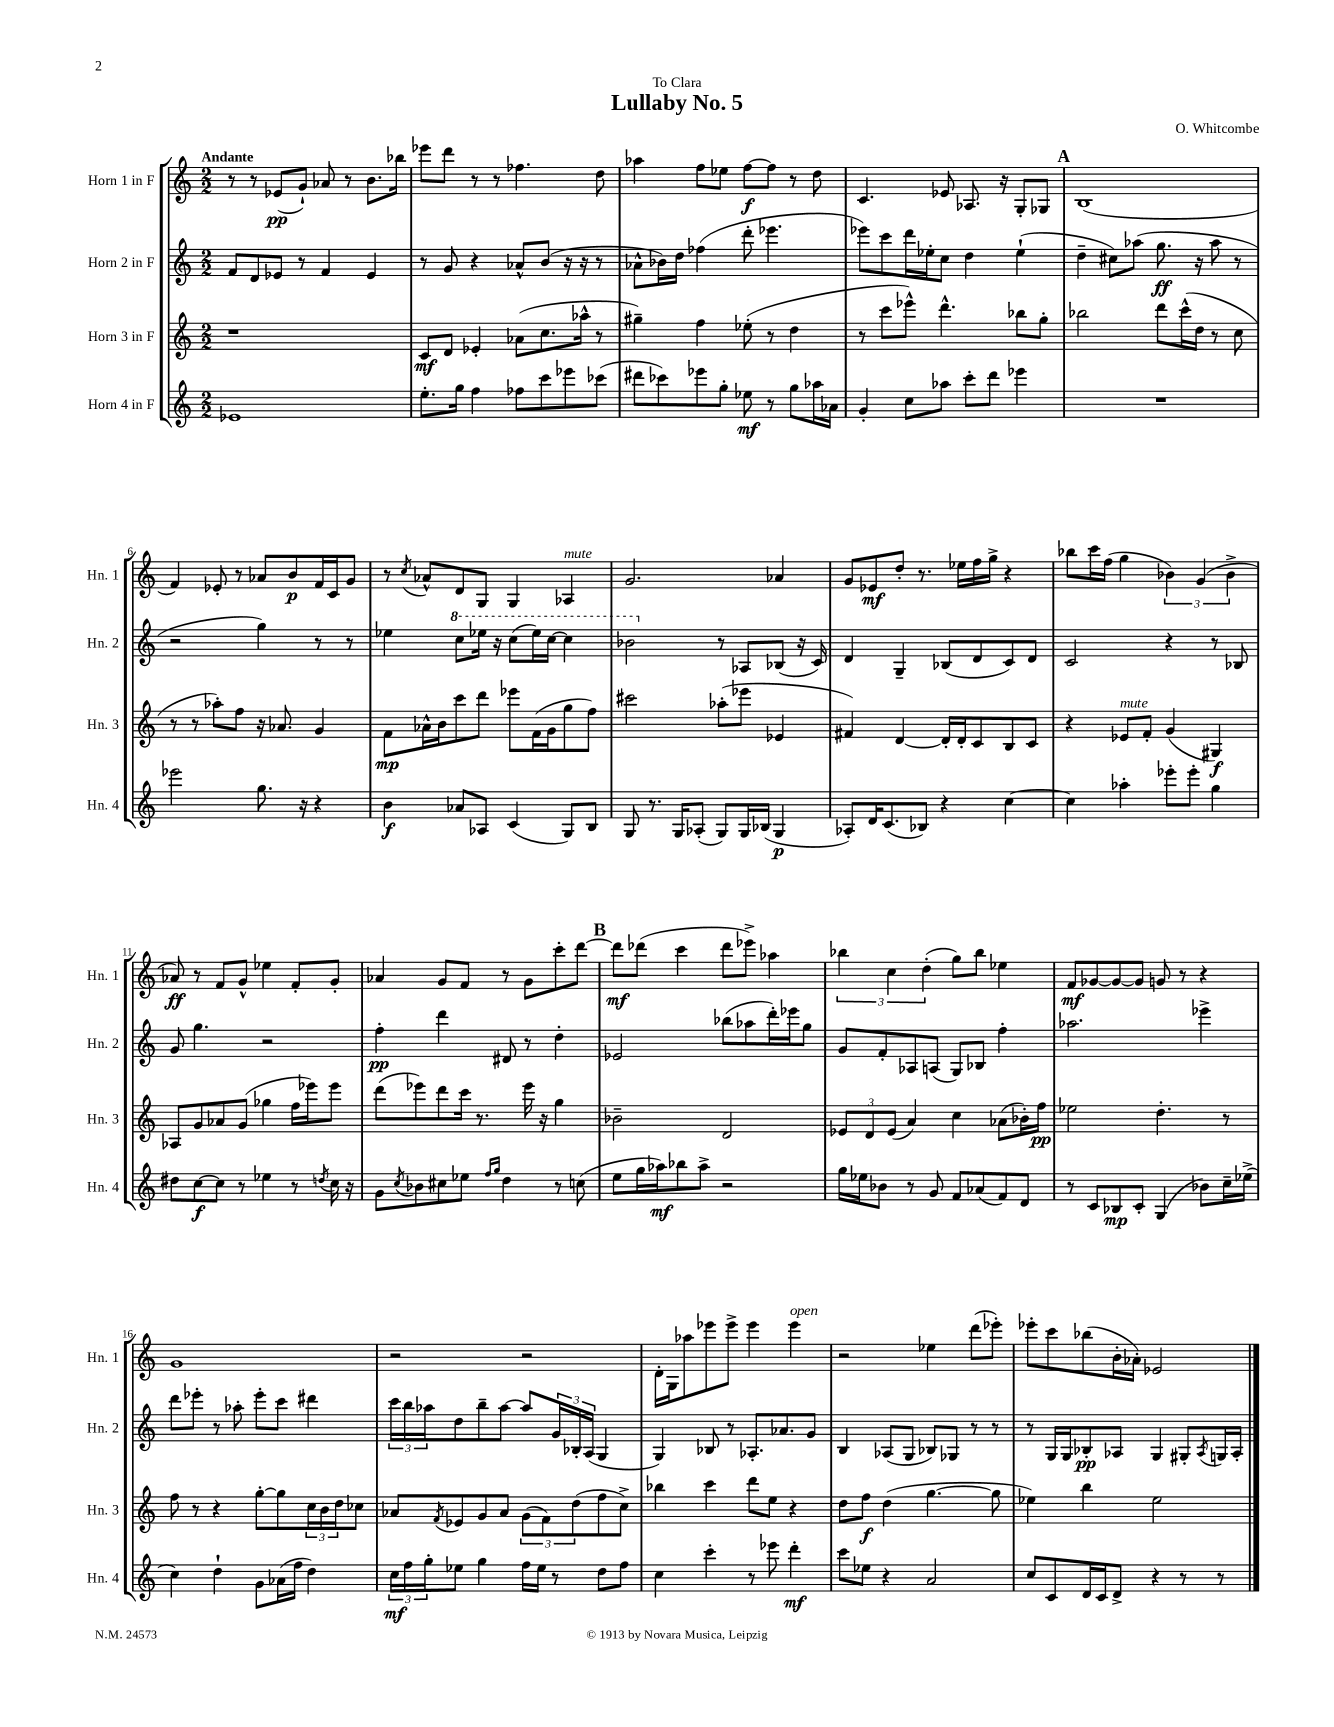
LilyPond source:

\header { title = "Lullaby No. 5" composer = "O. Whitcombe" dedication = "To Clara" }
<<
\new StaffGroup <<
\new Staff = "s0" \with { instrumentName = "Horn 1 in F" shortInstrumentName = "Hn. 1" } {
    \clef treble \key c \major \numericTimeSignature \time 2/2 \tempo "Andante"
    r8 r8 ees'8\pp( g'8-!) aes'8 r8 b'8. bes''16 |
    ees'''8 d'''8 r8 r8 fes''4. d''8 |
    aes''4 f''8 ees''8 f''8~\f f''8 r8 d''8 |
    c'4. ees'8 aes8. r16 g8-. ges8 |
    \mark \markup { \bold "A" } b1( |
    f'4) ees'8-. r8 aes'8 b'8\p f'16 c'16 g'8 |
    r8 \acciaccatura { c''8 } aes'8-^ d'8 g8 g4 aes4^\markup { \italic "mute" } |
    g'2. aes'4 |
    g'8 ees'8\mf d''8-. r8. ees''16 f''16 g''16-> r4 |
    bes''8 c'''16 f''16( g''4 \tuplet 3/2 { bes'4) g'4( bes'4-> } |
    aes'8\ff) r8 f'8 g'8-^ ees''4 f'8-. g'8-. |
    aes'4 g'8 f'8 r8 g'8 c'''8-. d'''8~ |
    \mark \markup { \bold "B" } d'''8\mf des'''8( c'''4 des'''8 ees'''8->) aes''4 |
    \tuplet 3/2 { bes''4 c''4 d''4-.( } g''8) bes''8 ees''4 |
    f'8\mf ges'8~ ges'8~ ges'8 g'8 r8 r4 |
    g'1 |
    r2 r2 |
    d'16-. g16 aes''8 ees'''8 ees'''8-> ees'''4 ees'''4^\markup { \italic "open" } |
    r2 ees''4 d'''8( ees'''8-.) |
    ees'''8-. c'''8 bes''8( b'16-. aes'16-.) ees'2 \bar "|." |
}
\new Staff = "s1" \with { instrumentName = "Horn 2 in F" shortInstrumentName = "Hn. 2" } {
    \clef treble \key c \major \numericTimeSignature \time 2/2
    f'8 d'8 ees'8 r8 f'4 ees'4 |
    r8 g'8 r4 aes'8-^ b'8( r16 r16 r8 |
    aes'8-^ bes'16) d''16 fes''4( d'''8-. ees'''4. |
    ees'''8) c'''8 d'''16 ees''16-. c''8 d''4 ees''4-!( |
    \mark \markup { \bold "A" } d''4-- cis''8) aes''8( g''8.\ff r16 aes''8 r8 |
    r2 g''4) r8 r8 |
    ees''4 \ottava #1 c'''8 ees'''16 r16 c'''8( ees'''16) c'''16~ c'''4 |
    bes''2 \ottava #0 r8 aes8 bes8( r16 c'16) |
    d'4 g4-- bes8( d'8 c'8) d'8 |
    c'2 r4 r8 bes8 |
    g'8 g''4. r2 |
    f''4-.\pp d'''4 dis'8 r8 d''4-. |
    \mark \markup { \bold "B" } ees'2 bes''8( aes''8 d'''16-.) ees'''16 g''8 |
    g'8 f'8-. aes8 a8( g8) bes8 f''4-. |
    aes''2. ees'''4-> |
    d'''8 ees'''8-. r8 aes''8-. ees'''8-. c'''8 dis'''4 |
    \tuplet 3/2 { c'''16 b''16 aes''16 } d''8 b''8-- aes''8~ aes''8 \tuplet 3/2 { g'16 bes16-. a16( } g4 |
    g4) bes8 r8 aes8.-. aes'8. g'8 |
    b4 aes8( g8 bes8) ges8 r8 r8 |
    r8 g16 g16 bes8-.\pp aes8 g4 gis8-. \acciaccatura { aes8 } g16 aes16-. \bar "|." |
}
\new Staff = "s2" \with { instrumentName = "Horn 3 in F" shortInstrumentName = "Hn. 3" } {
    \clef treble \key c \major \numericTimeSignature \time 2/2
    r1 |
    c'8\mf d'8 ees'4-. aes'8( c''8. aes''16-^ r8 |
    gis''4--) f''4 ees''8-.( r8 d''4 |
    r8 c'''8 ees'''8-^) d'''4.-^ bes''8 g''8-. |
    \mark \markup { \bold "A" } bes''2 d'''8 c'''16-^( d''16 r8 c''8 |
    r8 r8 aes''8-.) f''8 r16 aes'8. g'4 |
    f'8\mp aes'16-^ b'16 c'''8 d'''8 ees'''8 f'16( g'16 g''8 f''8) |
    cis'''2 aes''8-.( ees'''8 ees'4 |
    fis'4) d'4~ d'16-. d'16-. c'8 b8 c'8 |
    r4 ees'8^\markup { \italic "mute" } f'8-. g'4( gis4\f) |
    aes8 g'8 aes'8 g'8( ges''4 f''16 ees'''16) ees'''8 |
    d'''8( ees'''8) d'''8 c'''16 r8. ees'''16 r16 g''4 |
    \mark \markup { \bold "B" } bes'2-- d'2 |
    \tuplet 3/2 { ees'8 d'8 ees'8( } a'4) c''4 aes'8( bes'16-.) f''16\pp |
    ees''2 d''4.-. r8 |
    f''8 r8 r4 g''8~-. g''8 \tuplet 3/2 { c''16 b'16 d''16 } ces''8 |
    aes'8 \acciaccatura { f'8 } ees'8 g'8 aes'8 \tuplet 3/2 { g'8( f'8) d''8( } f''8 c''8->) |
    bes''4 c'''4 d'''8 e''8 r4 |
    d''8 f''8\f d''4( g''4.~ g''8 |
    ees''4) b''4 ees''2 \bar "|." |
}
\new Staff = "s3" \with { instrumentName = "Horn 4 in F" shortInstrumentName = "Hn. 4" } {
    \clef treble \key c \major \numericTimeSignature \time 2/2
    ees'1 |
    e''8.-. g''16 f''4 fes''8 c'''8 ees'''8 ces'''8( |
    dis'''8 ces'''8) ees'''8 g''8-. ees''8\mf r8 g''8 aes''16 aes'16 |
    g'4-. c''8 aes''8 c'''8-. d'''8 ees'''4 |
    \mark \markup { \bold "A" } R1 |
    ees'''2 g''8. r16 r4 |
    b'4\f aes'8 aes8 c'4( g8) b8 |
    g8 r8. g16 aes8-.( g8) g16 bes16( g4\p |
    aes8-.) d'16 c'8.( bes8) r4 c''4~ |
    c''4 aes''4-. ees'''8-. ees'''8-. g''4 |
    dis''8 c''8~\f c''8 r8 ees''4 r8 \acciaccatura { d''8 } c''16 r16 |
    g'8 \acciaccatura { c''8 } bes'8 cis''8 ees''8 \grace { f''16 g''16 } d''4 r8 c''8( |
    \mark \markup { \bold "B" } e''8 g''16 aes''16\mf) bes''8 aes''8-> r2 |
    g''16 ees''16 bes'8 r8 g'8 f'8 aes'8( f'8) d'8 |
    r8 c'8 bes8\mp c'8-. g4( bes'8) c''16-- ees''16->( |
    c''4) d''4-! g'8 aes'16( f''16 d''4) |
    \tuplet 3/2 { c''16\mf f''16 g''16-. } ees''8 g''4 f''16 ees''16 r8 d''8 f''8 |
    c''4 c'''4-. r8 ees'''8 d'''4-.\mf |
    c'''8 ees''8 r4 a'2 |
    c''8 c'8 d'16 c'16 d'8-> r4 r8 r8 \bar "|." |
}
>>
>>
